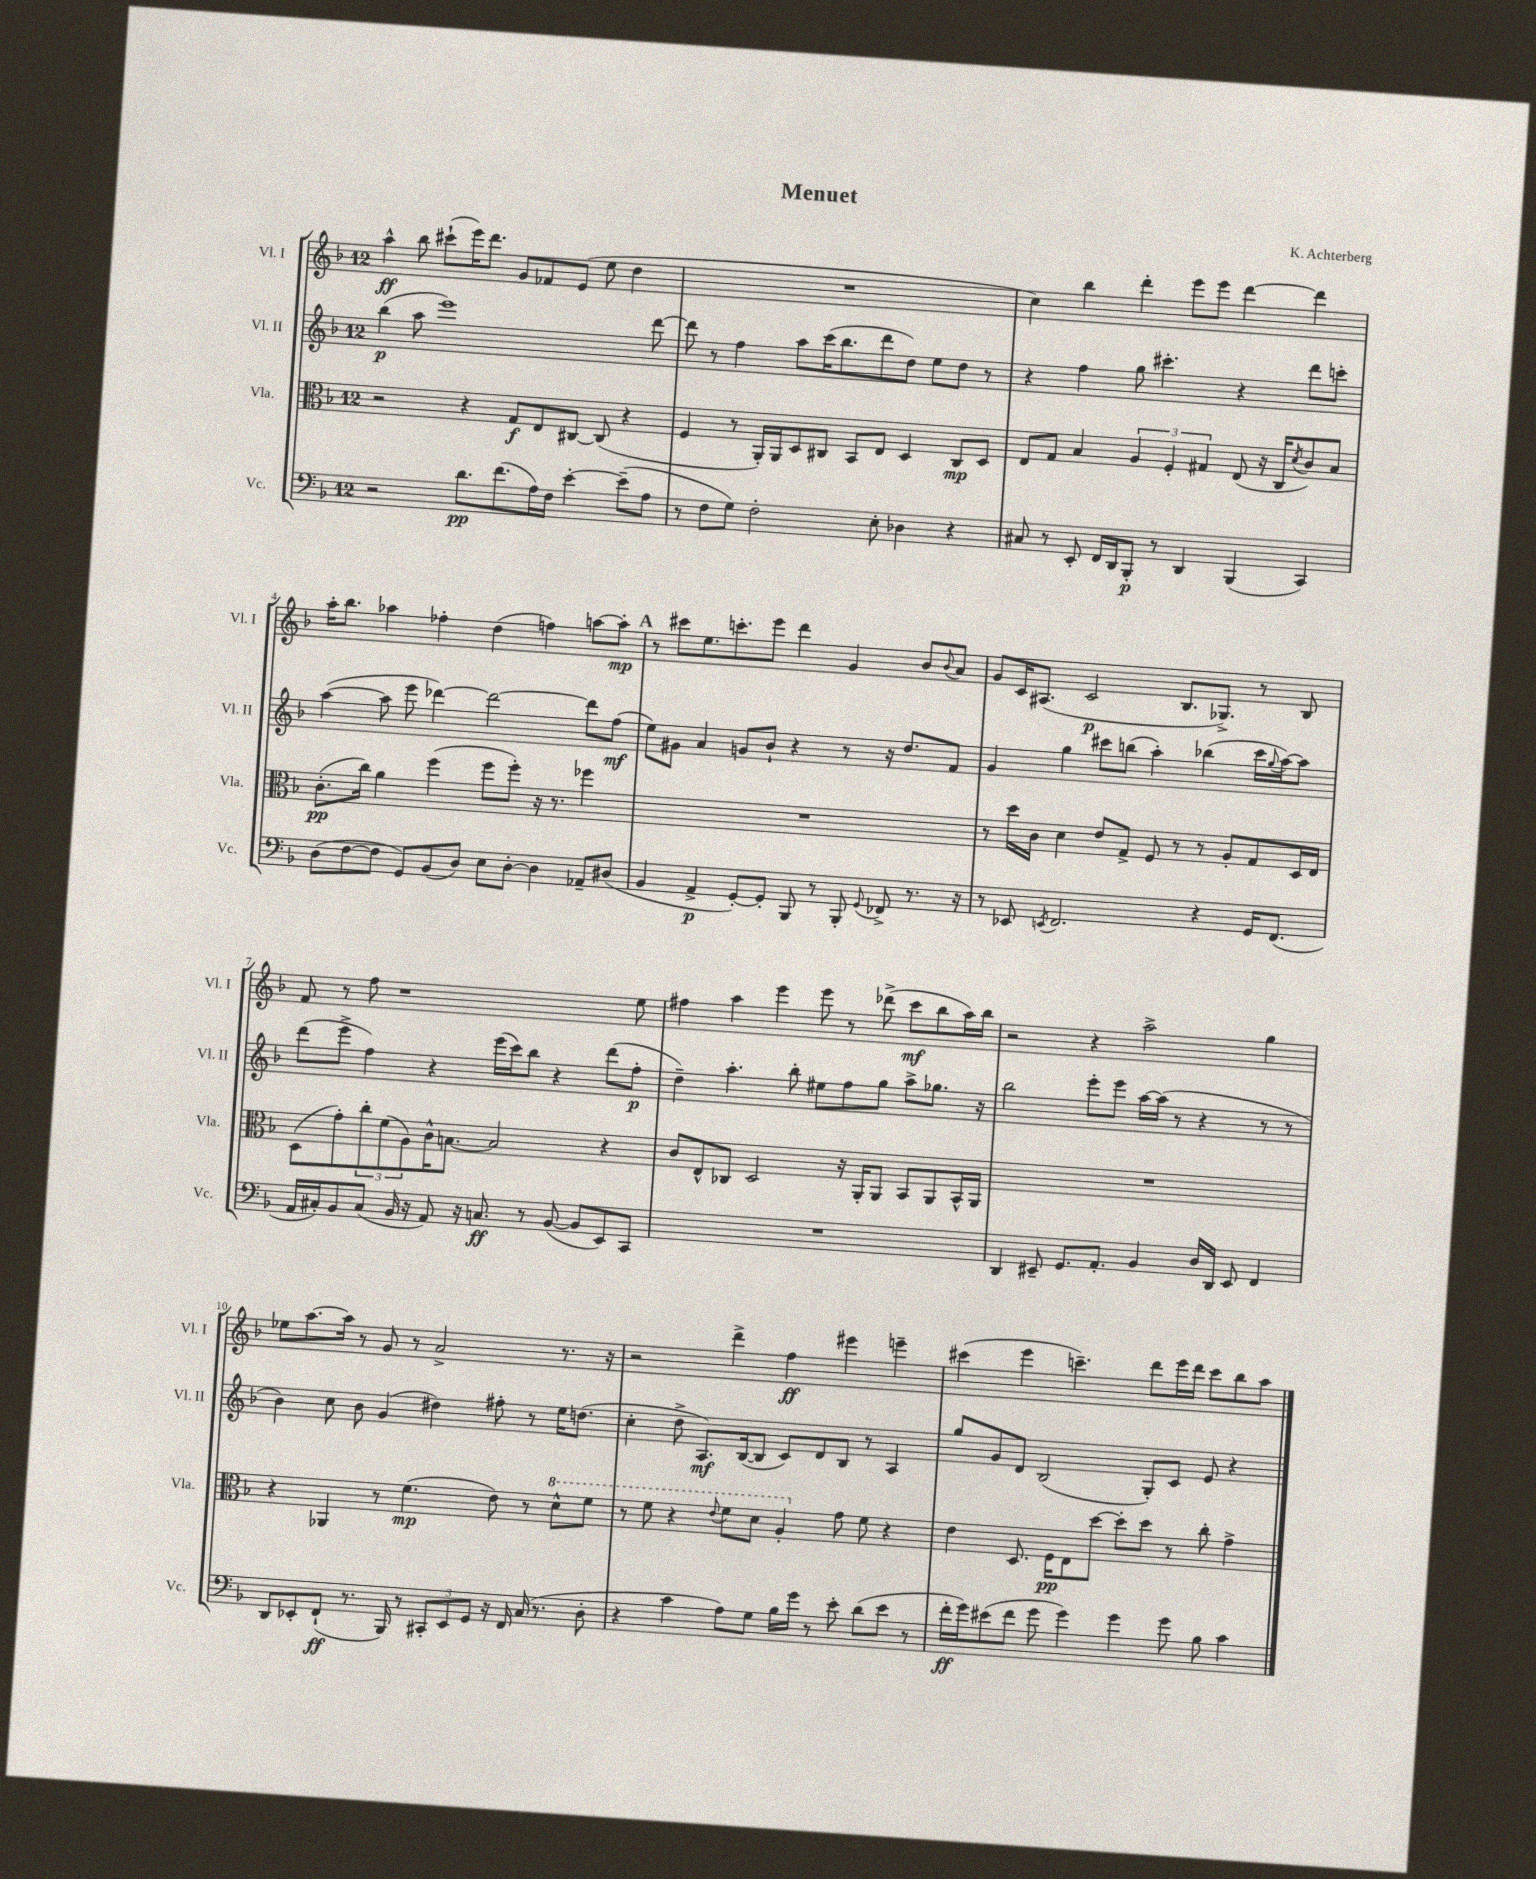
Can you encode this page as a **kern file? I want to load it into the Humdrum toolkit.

**kern	**kern	**kern	**kern
*staff4	*staff3	*staff2	*staff1
*clefF4	*clefC3	*clefG2	*clefG2
*k[b-]	*k[b-]	*k[b-]	*k[b-]
*M12/8	*M12/8	*M12/8	*M12/8
2r	2r	(4bb-	4aa^^
.	.	8aa	8bb-
.	.	1eee)	(8ccc#`
8.d	4r	.	16eee)
.	.	.	8.ddd
(8.f	.	.	.
.	8G	.	8g
16A)	8E	.	8f-
16F	.	.	.
[4e'	[8C#	.	(8e
.	(8C#]	.	8ee
(8e~]	4r	.	4dd
8A	.	[8ddd	.
=	=	=	=
8r	4F	8ddd]	1.r
8F	.	8r	.
8G)	8r	4ff	.
2F'	16AA')	.	.
.	16AA	.	.
.	8D	8aa	.
.	8C#	(16ccc	.
.	.	8.bb-	.
.	8BB-	.	.
8E'	8E	8ddd	.
4D-	4D	8dd)	.
.	.	8ee	.
4r	8C#	8dd	.
.	8D	8r	.
=	=	=	=
8C#	8E	4r	4cc)
8r	8G	.	.
8EE'	4B-	4ff	4bb-
16FF	.	.	.
16DD	.	.	.
8BBB-'	6A	8gg	4ddd'
8r	.	4.ccc#'	.
.	6F'	.	.
4DD	.	.	8eee
.	6G#	.	.
.	.	.	8eee
(4BBB-	(8E	4r	[4ddd
.	16r	.	.
.	16C	.	.
.	8qd	.	.
4CC)	8c)	8ddd	4ddd]
.	8B-	8ccc'	.
=	=	=	=
(8D	(8.c'	([4aa	16aa'
.	.	.	8.bb-
[8F	.	.	.
.	16cc)	.	.
8F]	4a	8aa]	4aa-
8GG)	.	8eee	.
(8BB-	(4ff	[4ddd-)	4ff-'
8D)	.	.	.
8E	8ff	2ddd-_	(4dd
[8D'	8ff')	.	.
4D]	16r	.	4ff)
.	8.r	.	.
8AA-~	4ff-	8ddd-]	[8aa
(8D#	.	(8ff	8aa']
=	=	=	=
4BB-	1.r	8ee)	8r
.	.	8g#	8ccc#
4AA^	.	4a	8.ee
.	.	.	8.ccc'
[8GG')	.	8g	.
8GG']	.	8b-`	8eee
8BBB-	.	4r	4ddd
8r	.	.	.
8BBB-'	.	8r	4g
8qqGG	.	.	.
8FF-^	.	16r	.
.	.	8.dd	.
8.r	.	.	8b-
.	.	.	8qqb-
.	.	8f	8a
16r	.	.	.
=	=	=	=
8r	8r	4g	8g
8EE-	16dd	.	16c
.	16c	.	(8.A#
8qEE	.	.	.
2.FF	4d	4gg	.
.	.	.	2c
.	8e	8ccc#	.
.	8G^	(8bb	.
.	8F	4aa')	.
.	8r	.	8.B-
4r	8r	(4bb-	.
.	.	.	8.G-^)
.	8A'	.	.
16GG	8G	16ccc#	8r
.	.	8qqgg	.
(8.FF	.	[16aa)	.
.	16D	8aa]	8B-
.	16E	.	.
=	=	=	=
16AA	(8D	(8ddd	8f
16C#')	.	.	.
8BB-	8g')	8eee^	8r
(8C#	12cc'	4ff)	8ff
.	(12f	.	.
16BB-	.	.	1r
.	12A)	.	.
16r	.	.	.
8AA)	16c^^	4r	.
.	[8.B	.	.
16r	.	.	.
8.C	.	.	.
.	2B]	(16eee	.
.	.	16ccc)	.
8r	.	8bb-	.
([8BB-	.	4r	.
8BB-]	.	.	.
8EE)	4r	(8ddd	.
8CC	.	8ff'	8ee
=	=	=	=
1.r	8c	4dd~)	4ff#
.	8E^^	.	.
.	8C-	4.aa'	4aa
.	2D	.	.
.	.	.	4eee
.	.	8bb-'	.
.	.	8ee#	8eee
.	16r	8ff	8r
.	16AA'	.	.
.	8AA	8gg	(8ddd-^
.	8BB-	8aa^	8ccc
.	8AA	8.gg-	8bb-
.	16BB-^^	.	16aa)
.	16AA	16r	16bb-
=	=	=	=
4DD	1.r	2bb-	2r
8EE#~	.	.	.
8.GG	.	.	.
.	.	8eee'	4r
8.AA'	.	.	.
.	.	8eee	.
4BB-	.	[16aa	2aa^
.	.	(16aa]	.
.	.	8r	.
16D	.	4r	.
16DD	.	.	.
8EE#	.	.	.
4FF	.	8r	4gg
.	.	8r	.
=	=	=	=
8DD	4r	4b-)	8ee-
8EE-'	.	.	[8.aa
(8FF`	4AA-	8cc	.
.	.	.	16aa]
8.r	.	8b-	8r
.	8r	(4g	8g
16BBB-)	.	.	.
8r	(4.f	.	8r
12CC#'	.	4dd#)	2a^
12EE-	.	.	.
12GG	.	.	.
16r	8e)	8ff#'	.
16FF	.	.	.
(16C	8r	8r	.
8.r	.	.	.
.	8dd^^	16ee	8.r
.	.	(8.dd	.
8D'	8ff	.	.
.	.	.	16r
=	=	=	=
4r	8r	4cc'	2r
.	8ff	.	.
4c	4r	8dd^	.
.	.	8.A)	.
.	8qqee	.	.
8A)	8ff	.	4ddd^
.	.	([16B-	.
8G	8dd	8B-]	.
16B-	4a'	8c)	4ff
16g	.	.	.
8r	.	8d	.
8e'	8g	8B-	4eee#
(8d	8f	8r	.
8e	4r	4A	4eee~
8r	.	.	.
=	=	=	=
16f'	4e	8gg	(4ccc#
16g)	.	.	.
(8e#	.	8g	.
8f	8.D	8d	4eee
8g	.	(2B-	.
.	16F	.	.
4g)	8E	.	4.ccc~)
.	[8dd	.	.
4g	8dd']	.	.
.	8dd	8G')	8ddd
8g	8r	8c	16eee
.	.	.	16ddd
8B-	8cc'	8e	8ccc
4c	4g^	4r	8bb-
.	.	.	8aa
==	==	==	==
*-	*-	*-	*-
